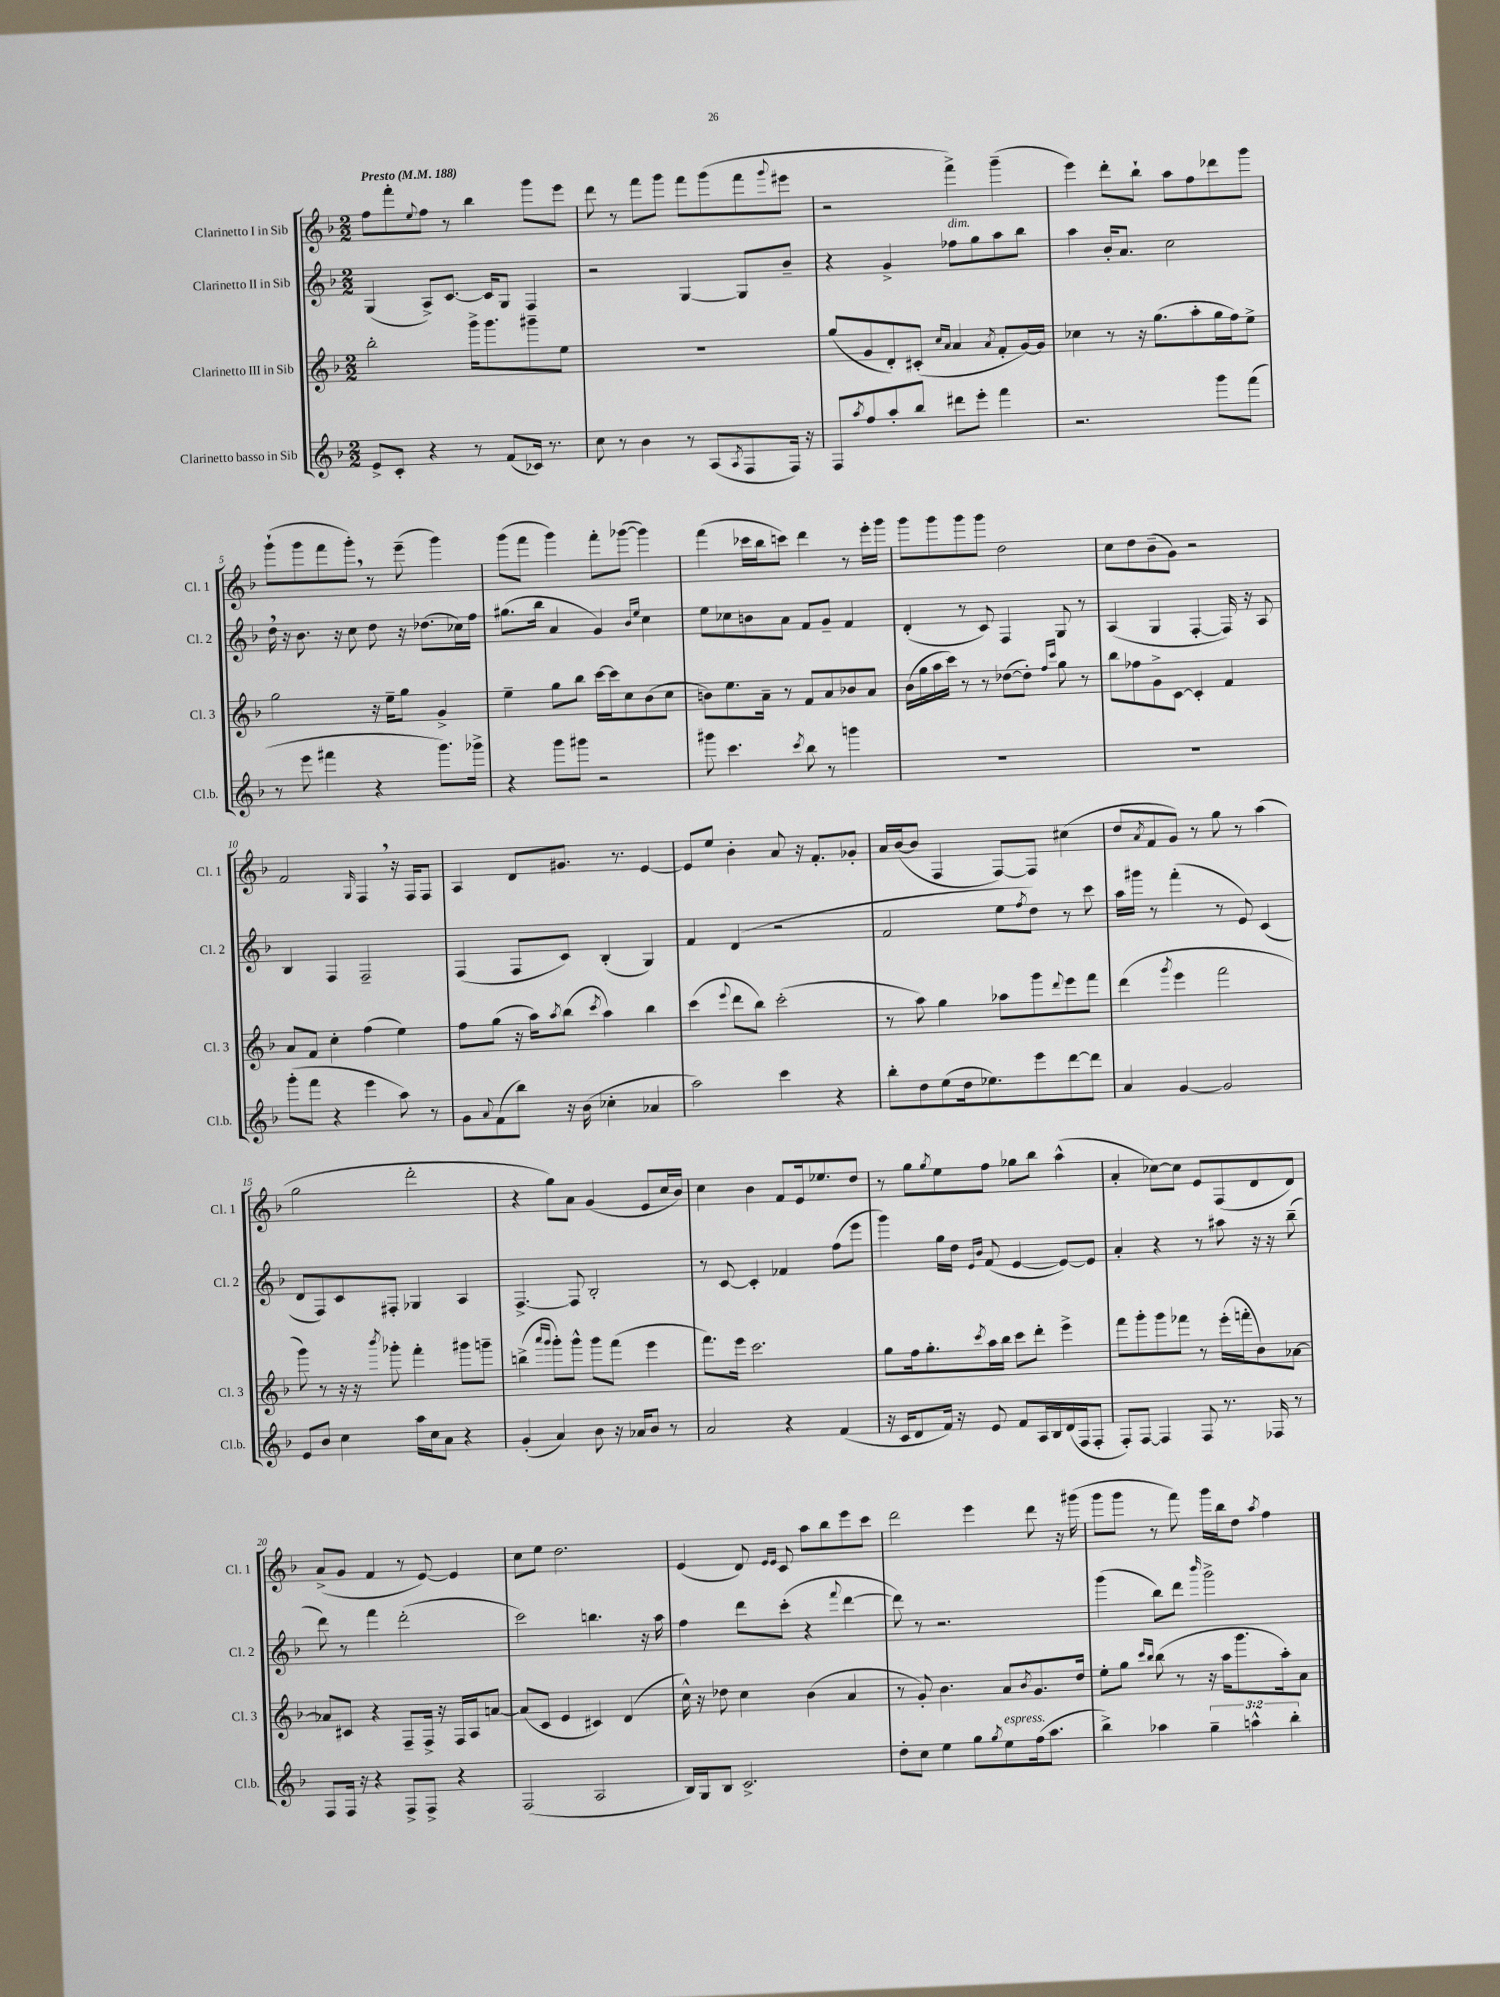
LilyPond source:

<<
\new StaffGroup <<
\new Staff = "s0" \with { instrumentName = "Clarinetto I in Sib" shortInstrumentName = "Cl. 1" } {
    \clef treble \key f \major \numericTimeSignature \time 2/2 \tempo "Presto" 4 = 188
    f''8 f'''8-. \appoggiatura { e''8 } f''8 r8 bes''4 g'''8 e'''8 |
    d'''8 r8 f'''8 g'''8 f'''8 g'''8( f'''8 \appoggiatura { g'''8 } eis'''8 |
    r2 f'''4->) g'''4--( |
    e'''4) d'''8-. bes''8-! a''8 f''8 des'''8 g'''8 |
    g'''8-!( g'''8 f'''8 g'''8-.) \breathe r8 e'''8--( g'''4) |
    g'''8( f'''8 g'''4) f'''8-. ges'''8~( ges'''4) |
    f'''4( ces'''16 bes''16 c'''8) d'''4 r8 e'''16-. g'''16 |
    g'''8 g'''8 g'''8 g'''8 d''2 |
    c''8 d''8 bes'8--( g'8) r2 |
    f'2 \grace { g16 } f4 \breathe r16 f16 f8 |
    a4 d'8 gis'8. r8. e'4~ |
    e'8 e''8 bes'4-. a'8 r16 f'8.-. ges'8-. |
    a'16 bes'16~( bes'8 f4 f8~) f8 cis''4( |
    d''8 \acciaccatura { a'8 } f'8 g'8) r8 g''8 r8 a''4( |
    g''2 d'''2-. |
    r4 g''8) a'8 g'4( e'8 c''16 bes'16) |
    c''4 bes'4 f'8 e'16 ees''8. d''8 |
    r8 g''8 \acciaccatura { g''8 } e''8 f''8 ges''8 bes''8 a''4-^( |
    a'4-. ces''8~) ces''8 e'8 f8( d'8 d'8) |
    a'8->( g'8 f'4 r8 e'8~) e'4 |
    c''8 e''8 d''2. |
    e'4( d'8) \grace { e'16 e'16 } c'8 a''8 bes''8 e'''8 c'''8 |
    d'''2 e'''4 d'''8 r16 gis'''16( |
    g'''8 g'''8 r8 f'''8) g'''16 bes''16 d''8 \acciaccatura { a''8 } f''4 \bar "|." |
}
\new Staff = "s1" \with { instrumentName = "Clarinetto II in Sib" shortInstrumentName = "Cl. 2" } {
    \clef treble \key f \major \numericTimeSignature \time 2/2
    g4( a8->) c'8.~ c'16 g8 f4 |
    r2 g4~ g8 bes'8-- |
    r4 g'4-> fes''8^\markup { \italic "dim." } g''8 a''8 bes''8 |
    a''4 bes'16-. a'8. c''2 |
    d''16 \breathe r16 bes'8. r16 c''8 d''8 r16 des''8.( ces''16) f''16 |
    gis''8.( bes''16 a'4 g'4) \grace { bes'16 e''16 } c''4 |
    e''8 ces''8 b'8 a'8 f'8 g'8-- f'4 |
    d'4-.( r8 c'8) f4 g8 r8 |
    a4( g4 f4~-. f16) r16 a8 |
    bes4 f4 f2-- |
    f4( f8 c'8) bes4-.( g4) |
    f'4 d'4( r2 |
    f'2 e''8 \acciaccatura { f''8 } d''8) r8 c'''8 |
    a''16 gis'''16 r8 f'''4-.( r8 e'8) c'4( |
    d'8 f8) c'8 fis8-. ges4 a4 |
    f4.~-> f8 bes2-. |
    r8 c'8~ c'4-. fes'4 f''8( e'''8 |
    g'''4) g''16 d''16 \grace { e'16 bes'16 } f'8( e'4~ e'8~) e'8 |
    a'4-. r4 r8 ais''8 r16 r16 bes''8--( |
    d'''8) r8 f'''4 d'''2-.( |
    c'''2) b''4. r16 a''16 |
    f''4 d'''8 c'''8-.( r4 \appoggiatura { f'''8 } d'''4~ |
    d'''8) r8 r2. |
    g'''4( bes''8) d'''8 \grace { bes'''16 } g'''2-> \bar "|." |
}
\new Staff = "s2" \with { instrumentName = "Clarinetto III in Sib" shortInstrumentName = "Cl. 3" } {
    \clef treble \key f \major \numericTimeSignature \time 2/2
    bes''2-. g'''16-> g'''8. gis'''8-- e''8 |
    R1 |
    g''8( g'8 d'8-.) cis'8-.( \grace { c''16 a'16 } a'4 \acciaccatura { a'8 } f'8-. g'16~) g'16 |
    ces''4 r8 r16 g''8.( a''8-. g''16 f''16) e''8-> |
    g''2 r16 e''16-- g''8 g'4-> |
    e''4-- g''8 bes''8 c'''16~ c'''16 c''8 bes'8( c''8 |
    b'8) e''8. a'16-- r8 f'8 a'8 bes'8 a'8 |
    bes'16( g''16 a''16 c'''16) r8 r8 des''8~( des''8-.) \grace { f''16 c'''16 } g''8 r8 |
    bes''8 fes''8 g'8-> c'8~ c'4-. f'4 |
    a'8 f'8 c''4-. f''4( e''4) |
    f''8 g''8( r16 a''16) \acciaccatura { a''8 } bes''8( \acciaccatura { c'''8 } a''4) bes''4 |
    c'''4( \appoggiatura { e'''8 } d'''8 bes''8) c'''2-.( |
    r8 a''8) g''4 aes''8 g'''8 \appoggiatura { d'''8 } e'''8 f'''8 |
    d'''4( \acciaccatura { g'''8 } e'''4 f'''2 |
    g'''8) r8 r16 r16 \acciaccatura { bes'''8 } ges'''8-. f'''4-. gis'''8 g'''8-- |
    b''4->( \grace { a'''16 g'''16 } g'''8-.) g'''8-^ g'''8 f'''8( e'''4 |
    f'''8.) e'''16 c'''2. |
    g''8 f''16 g''8.-. \acciaccatura { c'''8 } a''16 bes''16 c'''8 d'''8-. e'''4-> |
    f'''8 g'''8-. g'''8 fes'''8 r8 e'''16-.( f'''16-. bes'8) aes'8~ |
    aes'8 cis'8 r4 f8-- f16-> r16 f16 a16 a'8~ |
    a'8( c'8 e'4 cis'4) d'4( |
    c''16-^) r16 des''8 c''4 bes'4( a'4 |
    r8 g'8-.) bes'4. a'8 \acciaccatura { bes'8 } g'8. d''16 |
    e''8-. g''8 \grace { c'''16 bes''16 } bes''8( r8 r16 a''16 g'''8. a''16-.) a'8 \bar "|." |
}
\new Staff = "s3" \with { instrumentName = "Clarinetto basso in Sib" shortInstrumentName = "Cl.b." } {
    \clef treble \key f \major \numericTimeSignature \time 2/2 \override Staff.TupletNumber.text = #tuplet-number::calc-fraction-text
    e'8-> c'8-. r4 r8 f'8( ces'16) r8. |
    c''8 r8 bes'4 r8 a8( \acciaccatura { a8 } f8 f16) r16 |
    f8 \acciaccatura { a''8 } f''8 a''8-. bes''8 dis'''8 e'''8-. f'''4 |
    r2. g'''8 f'''8( |
    r8 e'''8 fis'''4 r4 g'''8.) ges'''16-> |
    r4 g'''8 gis'''8 r2 |
    gis'''8 c'''4. \acciaccatura { c'''8 } bes''8 r8 g'''4 |
    R1 |
    R1 |
    g'''8-.( f'''8 r4 e'''4 a''8) r8 |
    g'8 \appoggiatura { a'8 } f'8( bes''8) r16 bes'16( ces''4-. aes'4 |
    a''2) c'''4 r4 |
    bes''8-. d''8 e''8( d''16 ees''8.) e'''8 d'''8~ d'''8 |
    a'4 g'4~ g'2 |
    e'8 bes'8 c''4 a''16 c''16 a'8 r4 |
    g'4-.( a'4) bes'8 r16 aes'16 bes'8 r8 |
    a'2 r4 f'4( |
    r16 c'16 d'8 f'16) r16 e'8 f'8 a16 bes16 d'16( f16 f8-. |
    f8-.) f8~ f4 f8 r8. fes16 r8 |
    f8 f16 r16 r4 f8-> f8-> r4 |
    f2( a2 |
    bes16) g16 bes8 c'2.-> |
    d''8-. c''8 e''4 g''8 \acciaccatura { g''8 } e''8^\markup { \italic "espress." } f''16( a''8. |
    bes''4->) aes''4 \tuplet 3/2 { g''4-- a''4-^ bes''4-. } \bar "|." |
}
>>
>>
